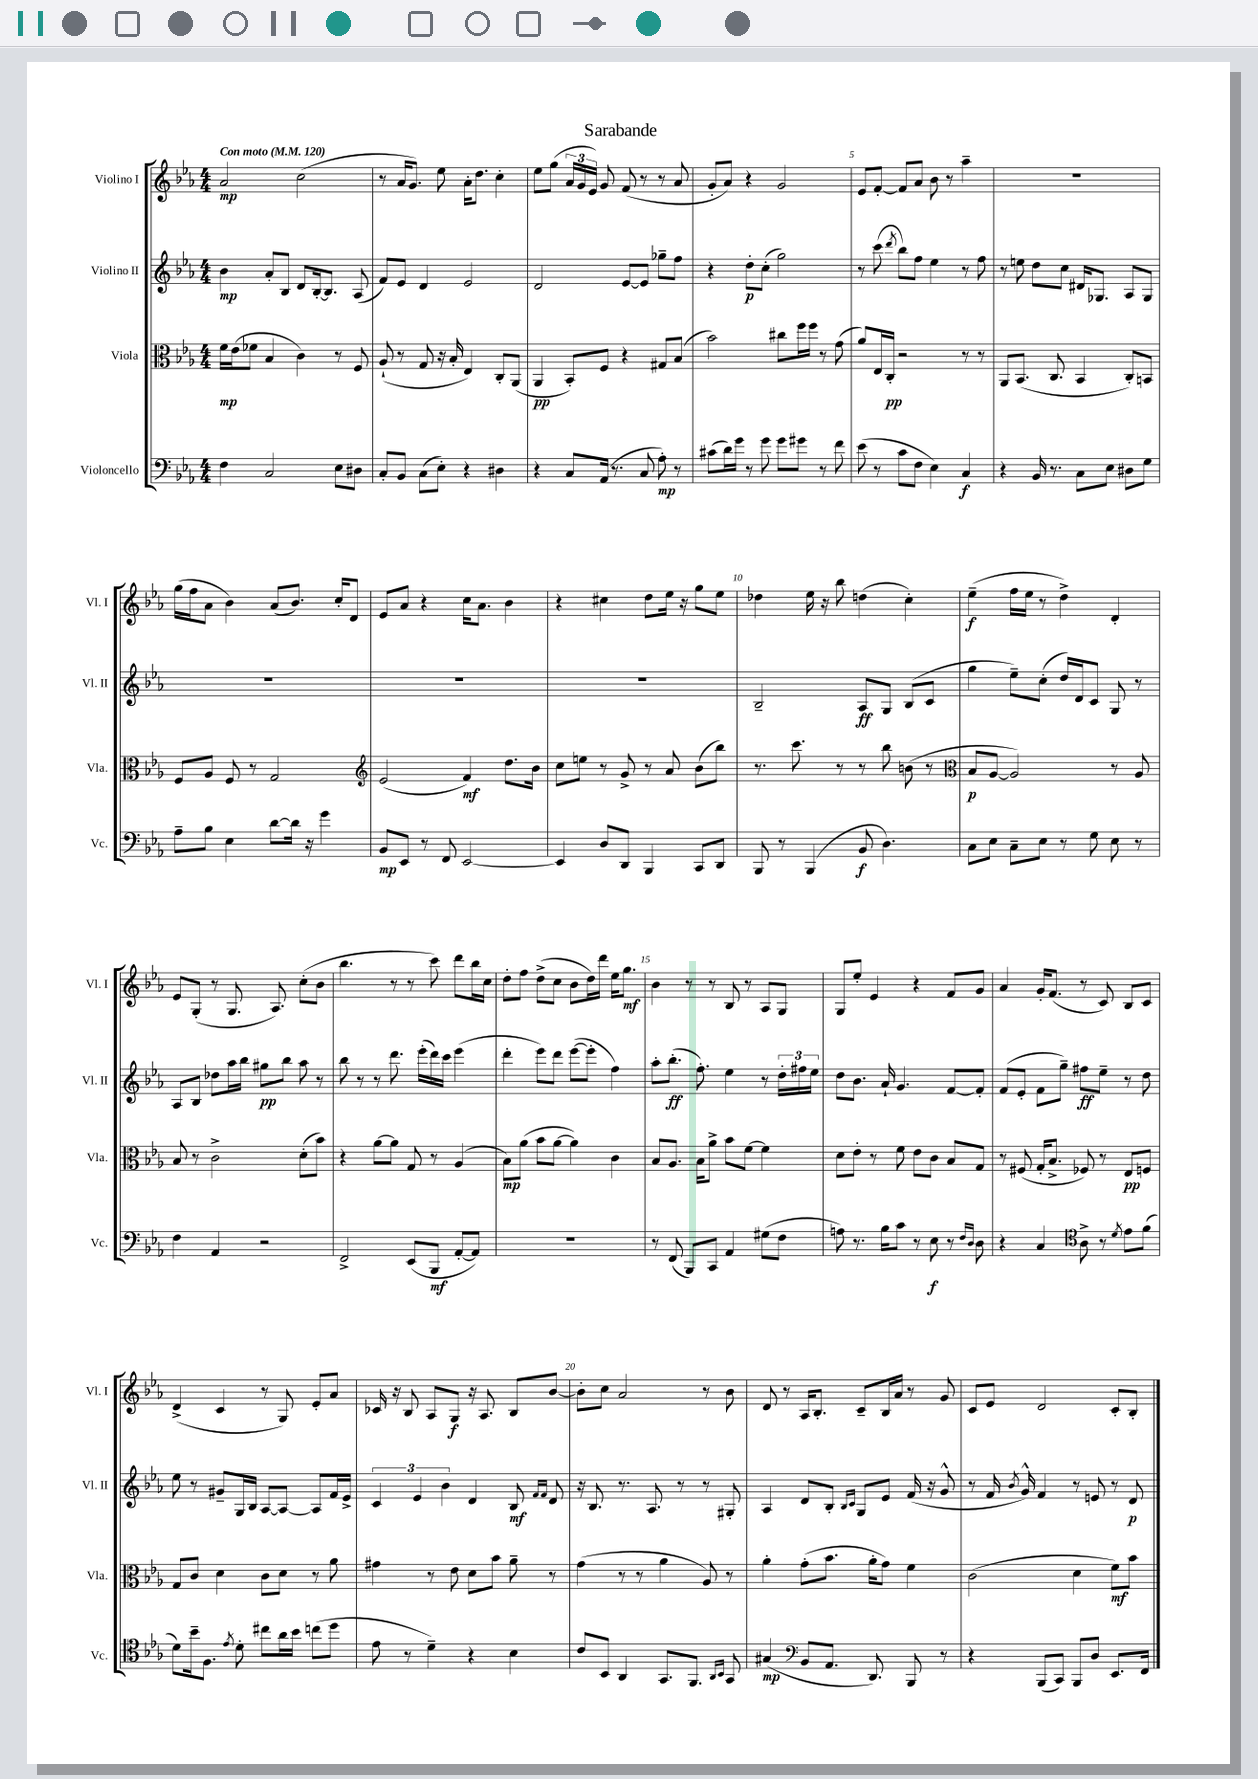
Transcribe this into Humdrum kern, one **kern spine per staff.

**kern	**dynam	**kern	**dynam	**kern	**dynam	**kern	**dynam
*part4	*part4	*part3	*part3	*part2	*part2	*part1	*part1
*staff4	*staff4	*staff3	*staff3	*staff2	*staff2	*staff1	*staff1
*I"Violoncello	*	*I"Viola	*	*I"Violino II	*	*I"Violino I	*
*I'Vc.	*	*I'Vla.	*	*I'Vl. II	*	*I'Vl. I	*
*clefF4	*	*clefC3	*	*clefG2	*	*clefG2	*
*k[b-e-a-]	*	*k[b-e-a-]	*	*k[b-e-a-]	*	*k[b-e-a-]	*
*M4/4	*	*M4/4	*	*M4/4	*	*M4/4	*
*MM120	*	*MM120	*	*MM120	*	*MM120	*
=1	=1	=1	=1	=1	=1	=1	=1
!	!	!	!	!	!	!LO:TX:a:B:t=Con moto	!
4F\	.	16f\LL	mp	4b-\	mp	2a-/	mp
.	.	(16e-\J	.	.	.	.	.
.	.	8f-X\J	.	.	.	.	.
2C/	.	4B-/	.	8a-'/L	.	.	.
.	.	.	.	8B-/J	.	.	.
.	.	4c\)	.	8d/L	.	(2cc\	.
.	.	.	.	[16B-'/k	.	.	.
.	.	.	.	8.B-/J]	.	.	.
8E-\L	.	8r	.	.	.	.	.
8D#X\J	.	8F/	.	(8A-/	.	.	.
=2	=2	=2	=2	=2	=2	=2	=2
8C'/L	.	(8A-`/	.	8f/L)	.	8r	.
8BB-/J	.	8r	.	8e-/J	.	16a-/KL	.
.	.	.	.	.	.	8.g/J)	.
(8C\L	.	8G/	.	4d/	.	.	.
8E-'\J)	.	16r	.	.	.	8ee-\	.
.	.	16B-'/	.	.	.	.	.
4r	.	4E-/)	.	2e-/	.	16a-'\KL	.
.	.	.	.	.	.	8.dd\J	.
4D#X\	.	8C'/L	.	.	.	4cc'\	.
.	.	(8AA-/J	.	.	.	.	.
=3	=3	=3	=3	=3	=3	=3	=3
4r	.	4AA-/	pp	2d/	.	8ee-\L	.
.	.	.	.	.	.	(8gg\J	.
8C/L	.	8BB-'/L)	.	.	.	24a-/LL	.
.	.	.	.	.	.	24g/	.
.	.	.	.	.	.	24e-/JJ)	.
(16AA-/Jk	.	8F/J	.	.	.	8g/	.
8.r	.	.	.	.	.	.	.
.	.	4r	.	[8e-/L	.	(8f/	.
8C/	.	.	.	8e-/J]	.	8r	.
8A-'\)	mp	8G#X/L	.	8gg-X~\L	.	8r	.
8r	.	(8B-/J	.	8ff\J	.	8a-/	.
=4	=4	=4	=4	=4	=4	=4	=4
(8c#X\L	.	2b-\)	.	4r	.	8g'/L	.
16d\L)	.	.	.	.	.	8a-/J)	.
16g\JJ	.	.	.	.	.	.	.
8r	.	.	.	8dd'\L	p	4r	.
8g\	.	.	.	(8cc'\J	.	.	.
8g\L	.	8cc#X\L	.	2gg\)	.	2g/	.
8g#X\J	.	16ff\L	.	.	.	.	.
.	.	16ff\JJ	.	.	.	.	.
8r	.	8r	.	.	.	.	.
8f\	.	(8g\	.	.	.	.	.
=5	=5	=5	=5	=5	=5	=5	=5
(8e-\	.	8a-/L)	.	8r	.	8e-/L	.
8r	.	16E-/L	.	(8ccc\	.	[8f'/J	.
.	.	16C'/JJ	pp	.	.	.	.
.	.	.	.	8qddd/	.	.	.
8c\L	.	2r	.	8bb-\L)	.	8f/L]	.
8F\J	.	.	.	8ff\J	.	8a-/J	.
4E-\)	.	.	.	4ee-\	.	8b-\	.
.	.	.	.	.	.	8r	.
4C/	f	8r	.	8r	.	4aa-~\	.
.	.	8r	.	8ff\	.	.	.
=6	=6	=6	=6	=6	=6	=6	=6
4r	.	8AA-/L	.	8r	.	1r	.
.	.	(8.BB-/J	.	8een\	.	.	.
16BB-/	.	.	.	8dd\L	.	.	.
8.r	.	8.C/	.	.	.	.	.
.	.	.	.	8cc\J	.	.	.
8C\L	.	4BB-/	.	16d#X/KL	.	.	.
.	.	.	.	8.G-X/J	.	.	.
8E-\J	.	.	.	.	.	.	.
8D#X\L	.	8C'/L)	.	8A-/L	.	.	.
8G\J	.	8BBn/J	.	8G-/J	.	.	.
!!LO:LB:g=z
=7	=7	=7	=7	=7	=7	=7	=7
8A-~\L	.	8F/L	.	1r	.	(16gg\LL	.
.	.	.	.	.	.	16ff\J	.
8B-\J	.	8A-/J	.	.	.	8a-\J	.
4E-\	.	8F/	.	.	.	4b-\)	.
.	.	8r	.	.	.	.	.
[8d\L	.	2G/	.	.	.	(8a-/L	.
16d\Jk]	.	.	.	.	.	8.b-/J)	.
16r	.	.	.	.	.	.	.
4g\	.	.	.	.	.	.	.
.	.	.	.	.	.	16cc'/KL	.
.	.	.	.	.	.	8d/J	.
=8	=8	=8	=8	=8	=8	=8	=8
*	*	*clefG2	*	*	*	*	*
8BB-/L	mp	(2e-/	.	1r	.	8e-/L	.
8EE-/J	.	.	.	.	.	8a-/J	.
8r	.	.	.	.	.	4r	.
8FF/	.	.	.	.	.	.	.
[2EE-/	.	4f/)	mf	.	.	16cc\KL	.
.	.	.	.	.	.	8.a-\J	.
.	.	8.dd\L	.	.	.	4b-\	.
.	.	16b-\Jk	.	.	.	.	.
=9	=9	=9	=9	=9	=9	=9	=9
4EE-/]	.	8cc\L	.	1r	.	4r	.
.	.	8een\J	.	.	.	.	.
8D/L	.	8r	.	.	.	4cc#X\	.
8DD/J	.	8g^/	.	.	.	.	.
4BBB-/	.	8r	.	.	.	8dd\L	.
.	.	8a-/	.	.	.	16ee-\Jk	.
.	.	.	.	.	.	16r	.
8CC/L	.	(8b-\L	.	.	.	8gg\L	.
8DD/J	.	8bb-\J)	.	.	.	8ee-\J	.
=10	=10	=10	=10	=10	=10	=10	=10
8BBB-/	.	8.r	.	2B-~/	.	4dd-X\	.
8r	.	.	.	.	.	.	.
.	.	8.ccc\	.	.	.	.	.
(4BBB-/	.	.	.	.	.	16ee-\	.
.	.	.	.	.	.	16r	.
.	.	8r	.	.	.	8bb-\	.
8BB-/	f	8r	.	8A-/L	ff	(4ddn\	.
4.D\)	.	8bb-\	.	8G/J	.	.	.
.	.	(8bn\	.	(8B-/L	.	4cc'\)	.
.	.	8r	.	8c/J	.	.	.
=11	=11	=11	=11	=11	=11	=11	=11
*	*	*clefC3	*	*	*	*	*
8C\L	.	8B-/L	p	4gg\	.	(4ee-~\	f
8E-\J	.	[8A-/J	.	.	.	.	.
8C~\L	.	2A-/])	.	8ee-~\L)	.	16ff\LL	.
.	.	.	.	.	.	16ee-\JJ	.
8E-\J	.	.	.	(8cc'\J	.	8r	.
8r	.	.	.	16dd/LL)	.	4dd^\)	.
.	.	.	.	16d/J	.	.	.
8G\	.	.	.	8c/J	.	.	.
8E-\	.	8r	.	8G/	.	4d'/	.
8r	.	8A-/	.	8r	.	.	.
!!LO:LB:g=z
=12	=12	=12	=12	=12	=12	=12	=12
4F\	.	8B-/	.	8A-/L	.	8e-/L	.
.	.	8r	.	8B-/J	.	(8G'/J	.
4AA-/	.	2c^\	.	8dd-X\L	.	8r	.
.	.	.	.	16aa-\L	.	8.G/	.
.	.	.	.	16bb-\JJ	.	.	.
2r	.	.	.	8gg#X\L	pp	.	.
.	.	.	.	.	.	8.A-/)	.
.	.	.	.	8bb-\J	.	.	.
.	.	(8d'\L	.	8aa-\	.	(8cc'\L	.
.	.	8b-\J)	.	8r	.	8b-\J	.
=13	=13	=13	=13	=13	=13	=13	=13
2FF^/	.	4r	.	8bb-\	.	4.bb-\	.
.	.	.	.	8r	.	.	.
.	.	[8a-\L	.	8r	.	.	.
.	.	8a-\J]	.	8.ddd\	.	8r	.
(8EE-/L	.	8G/	.	.	.	8r	.
.	.	.	.	(16eee-'\LL	.	.	.
8BBB-/J	mf	8r	.	16ddd\)	.	8ccc\)	.
.	.	.	.	16ccc\JJ	.	.	.
[8AA-'/L	.	(4A-/	.	(4eee-\	.	8ddd\L	.
8AA-/J])	.	.	.	.	.	16bb-\L	.
.	.	.	.	.	.	16cc\JJ	.
=14	=14	=14	=14	=14	=14	=14	=14
1r	.	8B-\L)	mp	4ddd'\	.	8dd'\L	.
.	.	(8a-\J	.	.	.	8ff\J	.
.	.	8b-\L	.	8eee-\L)	.	(8dd^\L	.
.	.	[8a-\J	.	8ddd\J	.	8cc\J	.
.	.	4a-\])	.	([8eee-\L	.	8b-\L	.
.	.	.	.	8eee-'\J]	.	16dd\L)	.
.	.	.	.	.	.	16ddd\JJ	.
.	.	4c\	.	4ff\)	.	16ee-\KL	.
.	.	.	.	.	.	8.gg\J	mf
=15	=15	=15	=15	=15	=15	=15	=15
8r	.	8B-/L	.	8aa-'\L	.	4b-\	.
(8FF/	.	8.A-/J	.	(8.bb-'\J	ff	.	.
8BBB-/L)	.	.	.	.	.	8r	.
.	.	16B-\KL	.	8.ff'\)	.	.	.
8CC/J	.	8a-^\J	.	.	.	8r	.
4AA-/	.	8b-\L	.	4ee-\	.	8B-/	.
.	.	[8f\J	.	.	.	8r	.
(8G#X\L	.	4f\]	.	8r	.	8A-/L	.
8F\J	.	.	.	24dd'\LL	.	8G/J	.
.	.	.	.	24ff#X\	.	.	.
.	.	.	.	24ee-\JJ	.	.	.
=16	=16	=16	=16	=16	=16	=16	=16
8An\)	.	8d\L	.	8dd\L	.	8G/L	.
8.r	.	8e-'\J	.	8.b-\J	.	8ee-'/J	.
.	.	8r	.	.	.	4e-/	.
16B-\KL	.	.	.	16a-`/	.	.	.
8c\J	.	8f\	.	4.g/	.	.	.
8r	.	8e-\L	.	.	.	4r	.
8E-\	f	8c\J	.	.	.	.	.
8r	.	8B-/L	.	[8f/L	.	8f/L	.
16qqF/LL	.	.	.	.	.	.	.
16qqD/JJ	.	.	.	.	.	.	.
8D\	.	8G/J	.	8f'/J]	.	8g/J	.
=17	=17	=17	=17	=17	=17	=17	=17
4r	.	8r	.	(8f/L	.	4a-/	.
.	.	(8F#X/	.	8e-'/J	.	.	.
4C/	.	16G'/KL	.	8f\L	.	16g'/KL	.
.	.	8.B-^/J	.	.	.	(8.f/J	.
.	.	.	.	8gg~\J)	.	.	.
*clefC4	*	*	*	*	*	*	*
8A-^\	.	8F-X/)	.	8ff#X\L	ff	8r	.
8r	.	8r	.	8ee-~\J	.	8c/)	.
8qd/	.	.	.	.	.	.	.
8e-\L	.	8E-/L	pp	8r	.	8B-/L	.
(8f\J	.	8Fn/J	.	8dd\	.	8c/J	.
!!LO:LB:g=z
=18	=18	=18	=18	=18	=18	=18	=18
8d\L)	.	8G/L	.	8ee-\	.	(4d^/	.
16b-~\k	.	8c/J	.	8r	.	.	.
8.F\J	.	.	.	.	.	.	.
.	.	4d\	.	8g#X~/L	.	4c/	.
8qe-/	.	.	.	.	.	.	.
8d'\	.	.	.	16G/L	.	.	.
.	.	.	.	16B-/JJ	.	.	.
8cc#X\L	.	8c\L	.	[8A-/L	.	8r	.
16a-\L	.	8d\J	.	8A-/J_	.	8G/)	.
16b-\JJ	.	.	.	.	.	.	.
(8ccn\L	.	8r	.	8A-/L]	.	8e-'/L	.
8dd\J	.	8a-\	.	16f/L	.	8a-/J	.
.	.	.	.	16e-^/JJ	.	.	.
=19	=19	=19	=19	=19	=19	=19	=19
8e-\	.	4g#X\	.	6c/	.	16c-X/	.
.	.	.	.	.	.	16r	.
8r	.	.	.	.	.	8B-/	.
.	.	.	.	6e-/	.	.	.
4d~\)	.	8r	.	.	.	8A-/L	.
.	.	.	.	6b-\	.	.	.
.	.	8e-\	.	.	.	8G/J	f
4r	.	8d\L	.	4d/	.	16r	.
.	.	.	.	.	.	8.A-/	.
.	.	8b-\J	.	.	.	.	.
4B-\	.	8a-~\	.	8B-/	mf	8B-/L	.
.	.	.	.	16qqf/LL	.	.	.
.	.	.	.	16qqf/JJ	.	.	.
.	.	8r	.	8d/	.	[8b-/J	.
=20	=20	=20	=20	=20	=20	=20	=20
8c/L	.	(4g\	.	16r	.	8b-'\L]	.
.	.	.	.	8.B-/	.	.	.
8BB-/J	.	.	.	.	.	8cc\J	.
4AA-/	.	8r	.	8.r	.	2a-/	.
.	.	8r	.	.	.	.	.
.	.	.	.	8.A-/	.	.	.
8.GG/L	.	4a-\	.	.	.	.	.
.	.	.	.	8r	.	.	.
8.FF/J	.	.	.	.	.	.	.
.	.	8A-/)	.	8r	.	8r	.
16qqAA-/LL	.	.	.	.	.	.	.
16qqBB-/JJ	.	.	.	.	.	.	.
8GG/	.	8r	.	8G#X'/	.	8b-\	.
=21	=21	=21	=21	=21	=21	=21	=21
(4G#X/	mp	4a-'\	.	4A-/	.	8d/	.
.	.	.	.	.	.	8r	.
*clefF4	*	*	*	*	*	*	*
8BB-/L	.	(8g'\L	.	8d/L	.	16A-/KL	.
.	.	.	.	.	.	8.B-'/J	.
8.AA-/J	.	8.b-\J	.	8B-'/J	.	.	.
.	.	.	.	16qqB-/LL	.	.	.
.	.	.	.	16qqc/JJ	.	.	.
.	.	.	.	8G/L	.	8c~/L	.
8.DD/)	.	16a-'\KL	.	.	.	.	.
.	.	8g\J)	.	8e-/J	.	16B-/L	.
.	.	.	.	.	.	16a-/JJ	.
8BBB-/	.	4f\	.	(16f/	.	8r	.
.	.	.	.	16r	.	.	.
8r	.	.	.	8g^^/	.	8g/	.
=22	=22	=22	=22	=22	=22	=22	=22
4r	.	(2c\	.	8r	.	8c/L	.
.	.	.	.	16f/	.	8e-/J	.
.	.	.	.	8qb-/	.	.	.
.	.	.	.	16g^^/)	.	.	.
(8BBB-/L	.	.	.	4f/	.	2d/	.
8CC/J)	.	.	.	.	.	.	.
8BBB-/L	.	4d\	.	8r	.	.	.
8D/J	.	.	.	8en/	.	.	.
8.EE-/L	.	8f\L)	mf	8r	.	8c'/L	.
.	.	8b-\J	.	8d/	p	8B-'/J	.
16FF/Jk	.	.	.	.	.	.	.
==	==	==	==	==	==	==	==
*-	*-	*-	*-	*-	*-	*-	*-
